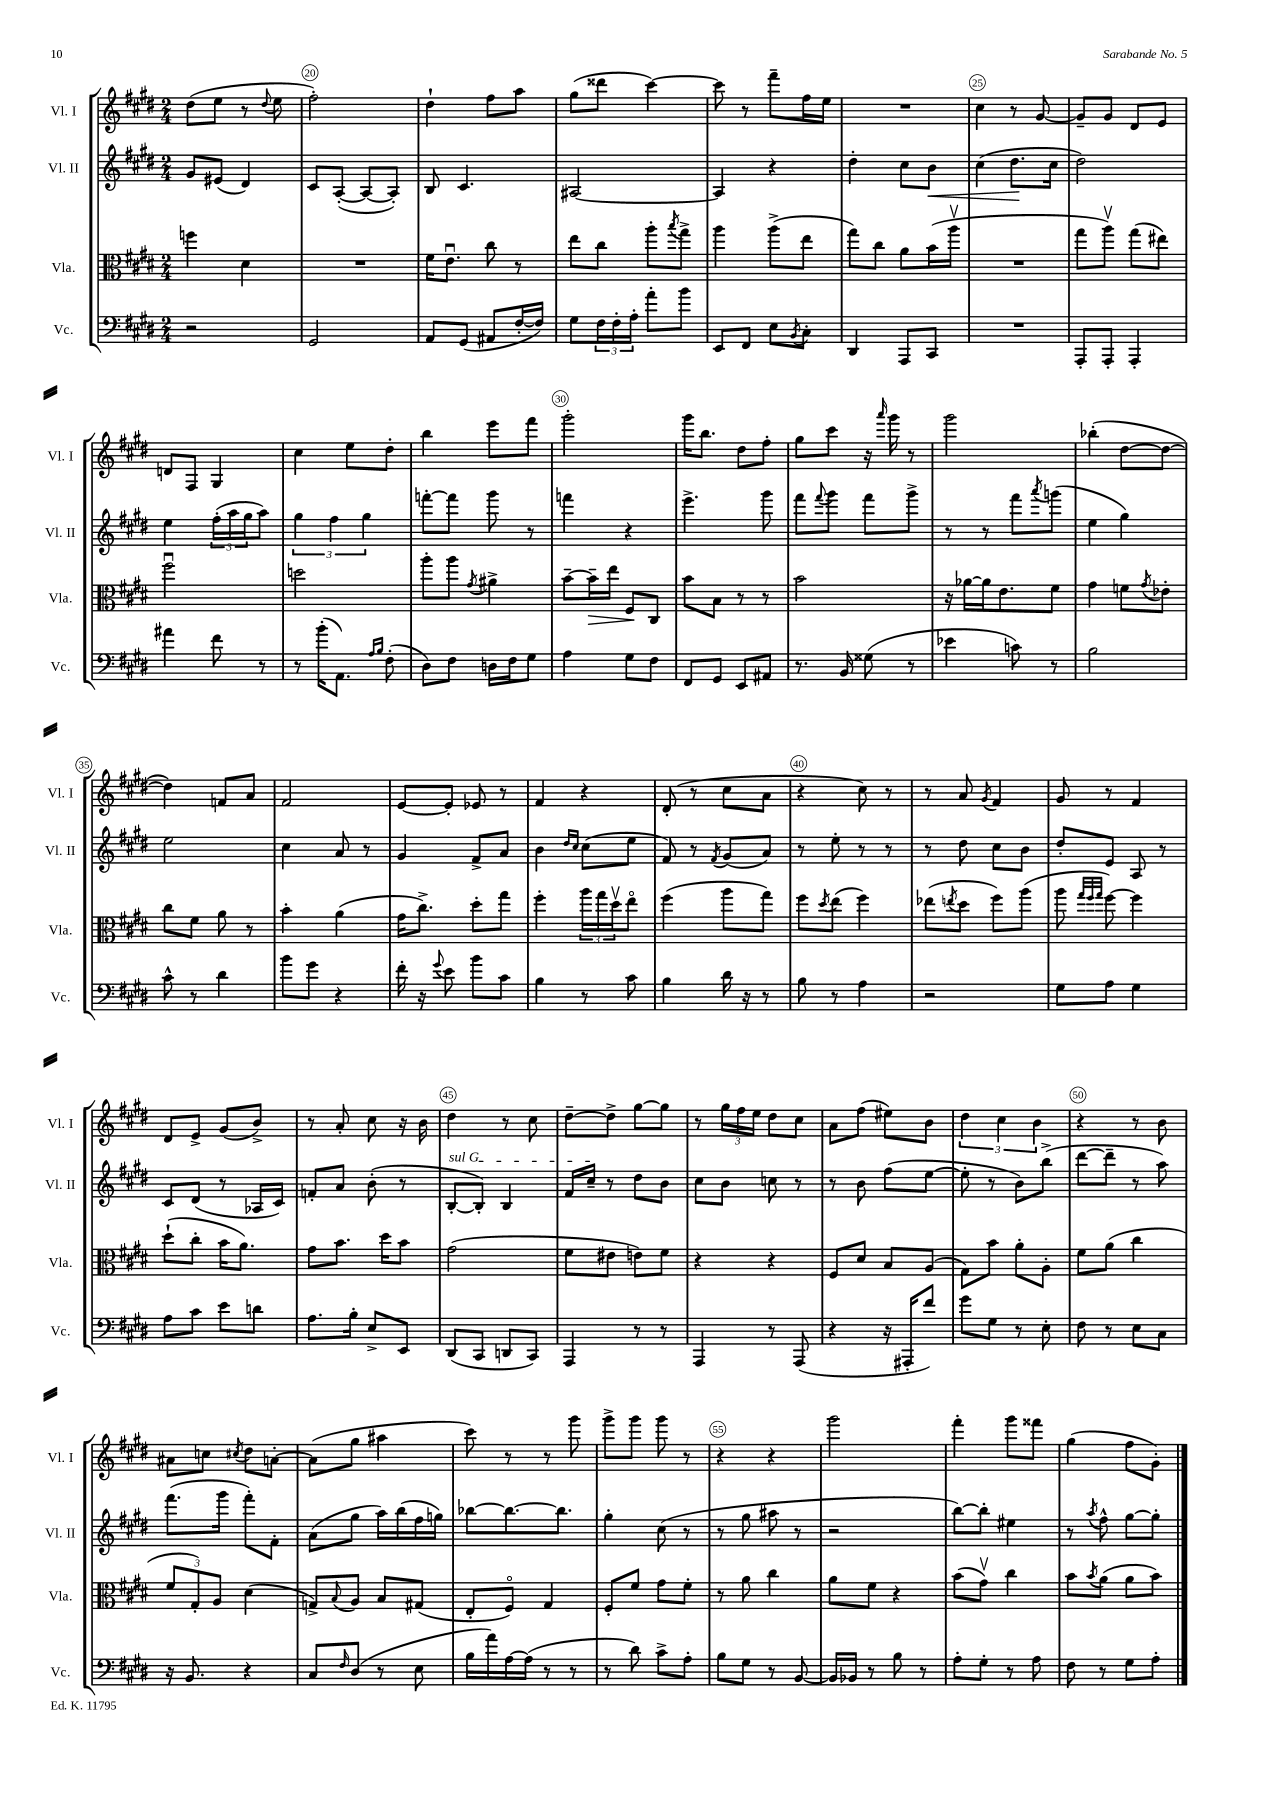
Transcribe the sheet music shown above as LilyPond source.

<<
\new StaffGroup <<
\new Staff = "s0" \with { instrumentName = "Vl. I" shortInstrumentName = "Vl. I" } {
    \clef treble \key e \major \numericTimeSignature \time 2/4
    dis''8( e''8 r8 \appoggiatura { dis''8 } e''8 |
    fis''2-.) |
    dis''4-! fis''8 a''8 |
    gis''8( disis'''8 cis'''4~) |
    cis'''8 r8 fis'''8-- fis''16 e''16 |
    R2 |
    cis''4 r8 gis'8~ |
    gis'8-- gis'8 dis'8 e'8 |
    d'8 fis8 gis4 |
    cis''4 e''8 dis''8-. |
    b''4 e'''8 fis'''8 |
    gis'''2-. |
    gis'''16 b''8. dis''8 fis''8-. |
    gis''8 cis'''8 r16 \grace { a'''16 } gis'''16 r8 |
    gis'''2 |
    bes''4-.( dis''8~ dis''8~ |
    dis''4) f'8 a'8 |
    fis'2 |
    e'8~ e'8-. ees'8 r8 |
    fis'4 r4 |
    dis'8-.( r8 cis''8 a'8 |
    r4 cis''8) r8 |
    r8 a'8 \acciaccatura { gis'8 } fis'4 |
    gis'8 r8 fis'4 |
    dis'8 e'8-> gis'8( b'8->) |
    r8 a'8-. cis''8 r16 b'16 |
    dis''4 r8 cis''8 |
    dis''8~-- dis''8-> gis''8~ gis''8 |
    r8 \tuplet 3/2 { gis''16 fis''16 e''16 } dis''8 cis''8 |
    a'8 fis''8( eis''8) b'8 |
    \tuplet 3/2 { dis''4 cis''4 b'4 } |
    r4 r8 b'8 |
    ais'8 c''8 \acciaccatura { cis''8 } dis''8 a'8~-. |
    a'8( gis''8 ais''4 |
    cis'''8) r8 r8 gis'''8 |
    gis'''8-> gis'''8 gis'''8 r8 |
    r4 r4 |
    gis'''2 |
    fis'''4-. gis'''8 fisis'''8 |
    gis''4( fis''8 gis'8-.) \bar "|." |
}
\new Staff = "s1" \with { instrumentName = "Vl. II" shortInstrumentName = "Vl. II" } {
    \clef treble \key e \major \numericTimeSignature \time 2/4
    gis'8 eis'8( dis'4) |
    cis'8 a8~-.( a8~ a8-.) |
    b8 cis'4. |
    ais2~ |
    ais4 r4 |
    dis''4-. cis''8 b'8\< |
    cis''4( dis''8.\! cis''16 |
    dis''2) |
    e''4 \tuplet 3/2 { fis''16-.( a''16 gis''16 } a''8) |
    \tuplet 3/2 { gis''4 fis''4 gis''4 } |
    f'''8~-. f'''8 gis'''8 r8 |
    f'''4 r4 |
    e'''4.-> gis'''8 |
    fis'''8 \appoggiatura { fis'''8 } gis'''8 fis'''8 gis'''8-> |
    r8 r8 fis'''8 \acciaccatura { a'''8 } g'''8( |
    e''4 gis''4) |
    e''2 |
    cis''4 a'8 r8 |
    gis'4 fis'8-> a'8 |
    b'4 \grace { dis''16 cis''16 } cis''8( e''8 |
    fis'8) r8 \acciaccatura { fis'8 } gis'8( a'8) |
    r8 e''8-. r8 r8 |
    r8 dis''8 cis''8 b'8 |
    dis''8-. e'8 a8 r8 |
    cis'8 dis'8( r8 aes16 cis'16) |
    f'8-. a'8 b'8-.( r8 |
    \once \override TextSpanner.bound-details.left.text = \markup { \italic "sul G" } b8~-.\startTextSpan b8-.) b4 |
    fis'16 cis''16--\stopTextSpan r8 dis''8 b'8 |
    cis''8 b'8 c''8 r8 |
    r8 b'8 fis''8( e''8~ |
    e''8-. r8 b'8) b''8->( |
    dis'''8~ dis'''8-- r8 a''8) |
    fis'''8.( gis'''16 fis'''8-.) fis'8-. |
    a'8( gis''8 a''16) b''16( fis''16 g''16) |
    bes''8~ bes''8.~ bes''8. |
    gis''4-. cis''8( r8 |
    r8 gis''8 ais''8 r8 |
    r2 |
    b''8~) b''8-. eis''4 |
    r8 \acciaccatura { a''8 } fis''8-^ gis''8~ gis''8-. \bar "|." |
}
\new Staff = "s2" \with { instrumentName = "Vla." shortInstrumentName = "Vla." } {
    \clef alto \key e \major \numericTimeSignature \time 2/4
    f''4 dis'4 |
    R2 |
    fis'16 e'8.\downbow cis''8 r8 |
    e''8 cis''8 a''8-. \acciaccatura { b''8 } gis''8-> |
    a''4 a''8->( e''8 |
    gis''8) cis''8 a'8 b'16( a''16\upbow |
    R2 |
    gis''8 a''8\upbow) gis''8( eis''8) |
    fis''2\downbow |
    d''2 |
    a''8-. a''8 \acciaccatura { gis'8 } ais'4-> |
    b'8~-- b'16--\> e''16 fis8\! cis8 |
    b'8 b8 r8 r8 |
    b'2 |
    r16 aes'16~ aes'16 e'8. fis'8 |
    gis'4 f'8 \acciaccatura { gis'8 } ees'8-. |
    cis''8 fis'8 a'8 r8 |
    b'4-. a'4( |
    gis'16 cis''8.->) dis''8-. gis''8 |
    fis''4-. \tuplet 3/2 { a''16 gis''16 dis''16\upbow } e''8\flageolet |
    fis''4( a''8 gis''8) |
    fis''8 \acciaccatura { dis''8 } e''8( fis''4) |
    ees''8( \acciaccatura { e''8 } dis''8 fis''8) a''8( |
    a''8 \grace { gis''32 fis''32 gis''32 } fis''8~) fis''4 |
    dis''8-!( cis''8-. b'16 a'8.) |
    gis'8 b'8. dis''16 b'8 |
    gis'2( |
    fis'8 eis'8 e'8) fis'8 |
    r4 r4 |
    fis8 dis'8 b8 a8( |
    gis8) b'8 a'8-. a8-. |
    fis'8 a'8( cis''4 |
    \tuplet 3/2 { fis'8 gis8-.) a8 } dis'4( |
    g8->) \appoggiatura { b8 } a8 b8 gis8( |
    e8-. fis8\flageolet) gis4 |
    fis8-. fis'8 gis'8 fis'8-. |
    r8 a'8 cis''4 |
    a'8 fis'8 r4 |
    b'8( gis'8\upbow) cis''4 |
    b'8 \acciaccatura { b'8 } a'8( a'8 b'8) \bar "|." |
}
\new Staff = "s3" \with { instrumentName = "Vc." shortInstrumentName = "Vc." } {
    \clef bass \key e \major \numericTimeSignature \time 2/4
    r2 |
    gis,2 |
    a,8 gis,8( ais,8 fis16~-. fis16) |
    gis8 \tuplet 3/2 { fis16 fis16-. a16-. } a'8-. b'8 |
    e,8 fis,8 e8 \acciaccatura { b,8 } cis8-. |
    dis,4 a,,8 cis,8 |
    R2 |
    a,,8-. a,,8-. a,,4-. |
    ais'4 fis'8 r8 |
    r8 b'16-.( a,8.) \grace { a16 b16 } fis8-.( |
    dis8) fis8 d16 fis16 gis8 |
    a4 gis8 fis8 |
    fis,8 gis,8 e,8 ais,8 |
    r8. b,16 gisis8( r8 |
    ees'4 c'8) r8 |
    b2 |
    cis'8-^ r8 dis'4 |
    b'8 gis'8 r4 |
    fis'16-. r16 \appoggiatura { gis'8 } e'8 b'8 cis'8 |
    b4 r8 cis'8 |
    b4 dis'16 r16 r8 |
    b8 r8 a4 |
    r2 |
    gis8 a8 gis4 |
    a8 cis'8 e'8 d'8 |
    a8. b16-. e8-> e,8 |
    dis,8( cis,8 d,8 cis,8) |
    a,,4 r8 r8 |
    a,,4 r8 a,,8( |
    r4 r16 ais,,16-. fis'8) |
    gis'8 gis8 r8 e8-. |
    fis8 r8 e8 cis8 |
    r16 b,8. r4 |
    cis8 \grace { fis16 } dis8( r8 e8 |
    b16 a'16) a16~ a16( r8 r8 |
    r8 dis'8) cis'8-> a8-. |
    b8 gis8 r8 b,8~ |
    b,16 bes,16 r8 b8 r8 |
    a8-. gis8-. r8 a8 |
    fis8 r8 gis8 a8-. \bar "|." |
}
>>
>>
\layout { \context { \Score currentBarNumber = #19 \override BarNumber.break-visibility = ##(#f #t #t) barNumberVisibility = #(every-nth-bar-number-visible 5) \override BarNumber.stencil = #(make-stencil-circler 0.1 0.3 ly:text-interface::print) } }
